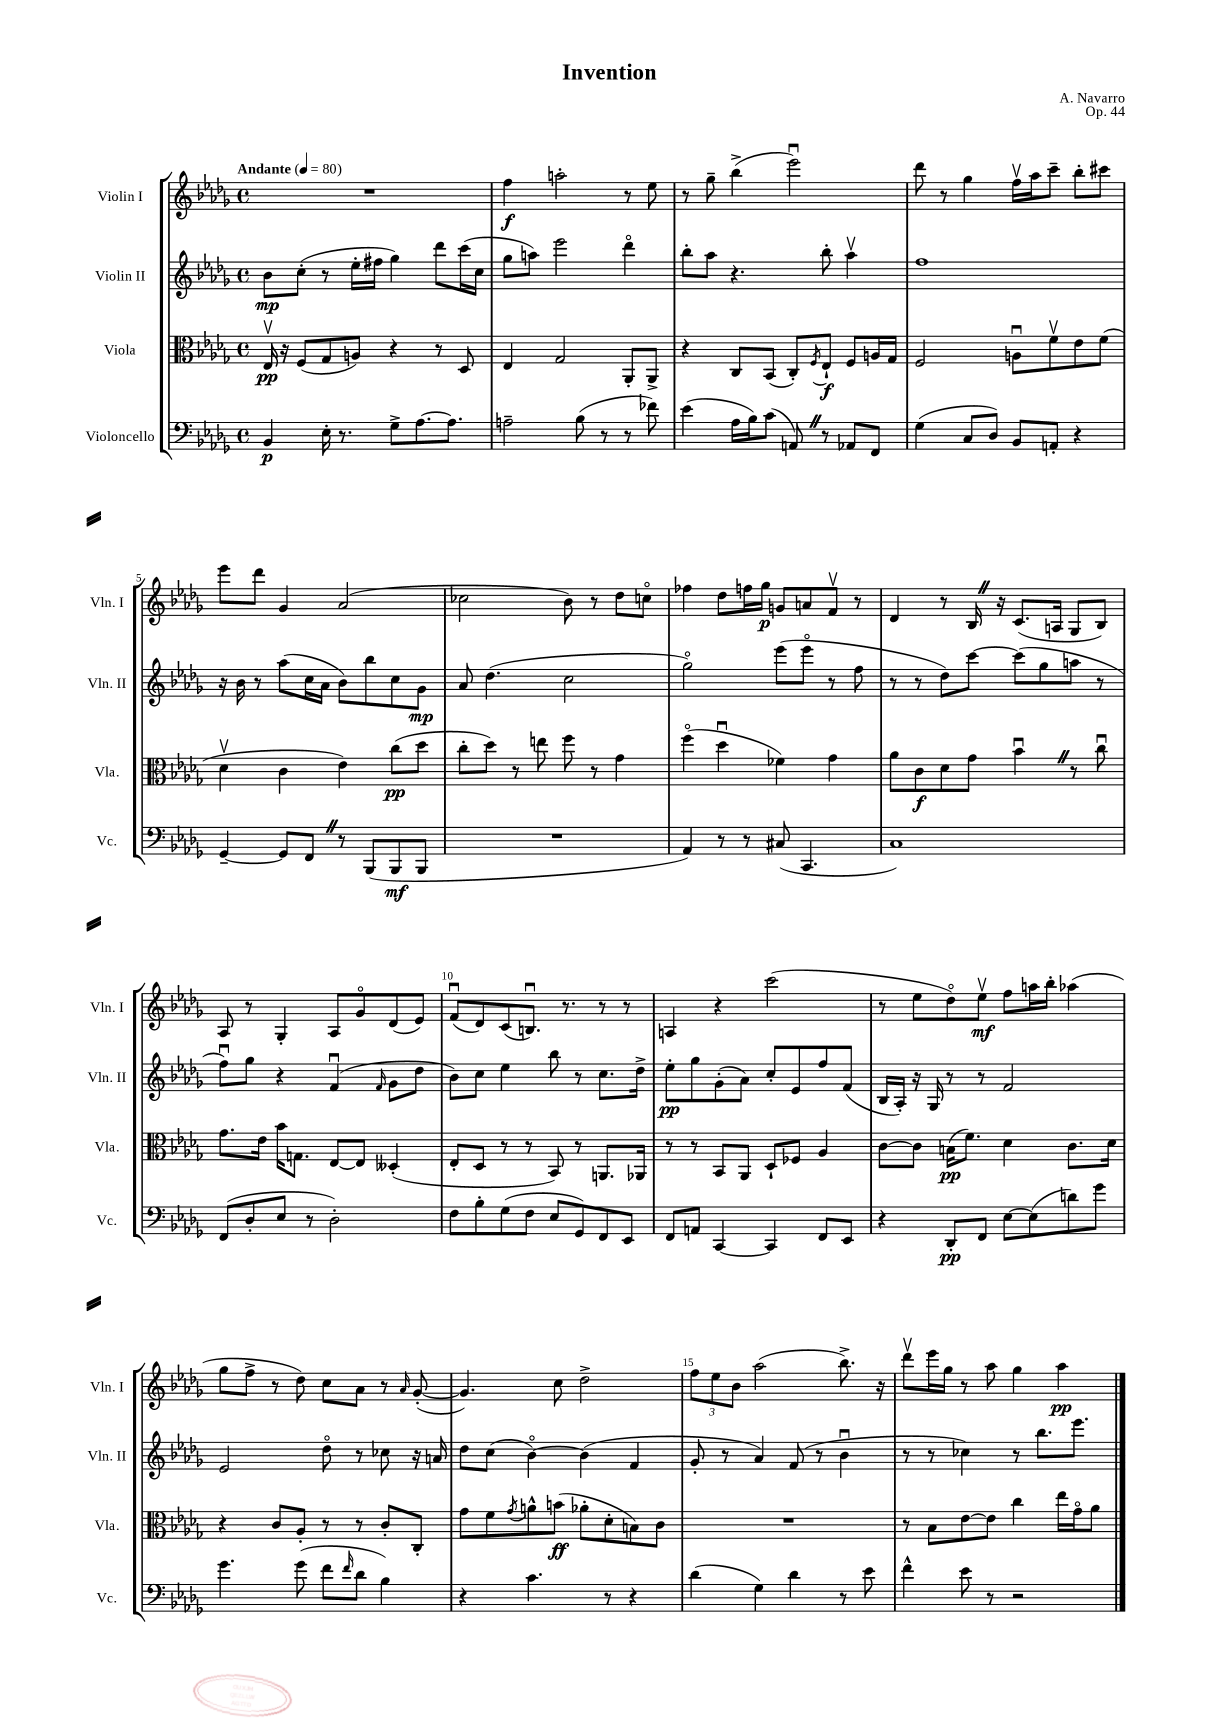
\header { title = "Invention" composer = "A. Navarro" opus = "Op. 44" }
<<
\new StaffGroup <<
\new Staff = "s0" \with { instrumentName = "Violin I" shortInstrumentName = "Vln. I" } {
    \clef treble \key des \major \defaultTimeSignature \time 4/4 \tempo "Andante" 4 = 80
    R1 |
    f''4\f a''2-. r8 ees''8 |
    r8 ges''8-- bes''4->( ees'''2\downbow) |
    des'''8 r8 ges''4 f''16\upbow aes''16 c'''8-- bes''8-. cis'''8 |
    ees'''8 des'''8 ges'4 aes'2( |
    ces''2 bes'8) r8 des''8 c''8\flageolet |
    fes''4 des''8 f''16 ges''16\p g'8 a'8 f'8\upbow r8 |
    des'4 r8 bes16 \once \override BreathingSign.text = \markup { \musicglyph "scripts.caesura.straight" } \breathe r16 c'8.( a16 ges8 bes8) |
    aes8 r8 ges4-. aes8 ges'8\flageolet des'8( ees'8) |
    f'8\downbow( des'8) c'8( b8.\downbow) r8. r8 r8 |
    a4 r4 c'''2( |
    r8 ees''8 des''8\flageolet) ees''8\upbow\mf f''8 a''16 bes''16-. aes''4( |
    ges''8 f''8-> r8 des''8) c''8 aes'8 r8 \grace { aes'16 } ges'8~-.( |
    ges'4.) c''8 des''2-> |
    \tuplet 3/2 { f''8 ees''8 bes'8 } aes''2( bes''8.->) r16 |
    des'''8\upbow ees'''16 ges''16 r8 aes''8 ges''4 aes''4\pp \bar "|." |
}
\new Staff = "s1" \with { instrumentName = "Violin II" shortInstrumentName = "Vln. II" } {
    \clef treble \key des \major \defaultTimeSignature \time 4/4
    bes'8\mp c''8-.( r8 ees''16-. fis''16 ges''4) des'''8 c'''16( c''16 |
    ges''8 a''8) ees'''2 des'''4\flageolet |
    bes''8-. aes''8 r4. bes''8-. aes''4\upbow |
    f''1 |
    r16 bes'16 r8 aes''8( c''16 aes'16 bes'8) bes''8 c''8 ges'8\mp |
    aes'8 des''4.( c''2 |
    ges''2\flageolet) ees'''8( ees'''8\flageolet r8 f''8 |
    r8 r8 des''8) c'''8~ c'''8( ges''8 a''8 r8 |
    f''8\downbow) ges''8 r4 f'4\downbow( \grace { f'16 } ges'8 des''8 |
    bes'8) c''8 ees''4 bes''8 r8 c''8. des''16-> |
    ees''8-.\pp ges''8 ges'8-.( aes'8) c''8-. ees'8 f''8 f'8( |
    bes16 aes16-.) r16 ges16 r8 r8 f'2 |
    ees'2 des''8\flageolet r8 ces''8 r16 a'16 |
    des''8 c''8( bes'4~\flageolet) bes'4( f'4 |
    ges'8-. r8 aes'4) f'8( r8 bes'4\downbow |
    r8 r8 ces''4) r8 bes''8. ees'''8. \bar "|." |
}
\new Staff = "s2" \with { instrumentName = "Viola" shortInstrumentName = "Vla." } {
    \clef alto \key des \major \defaultTimeSignature \time 4/4
    ees16\upbow\pp r16 f8( ges8 a8) r4 r8 des8 |
    ees4 ges2 aes,8-. aes,8-> |
    r4 c8 bes,8( c8-.) \acciaccatura { f8 } ees8-!\f f8 a16 ges16 |
    f2 a8\downbow f'8\upbow ees'8 f'8( |
    des'4\upbow c'4 ees'4) c''8\pp( des''8 |
    c''8-. des''8) r8 e''8 f''8 r8 ges'4 |
    f''4\flageolet( des''4\downbow fes'4) ges'4 |
    aes'8 c'8\f des'8 ges'8 bes'4\downbow \once \override BreathingSign.text = \markup { \musicglyph "scripts.caesura.straight" } \breathe r8 c''8\downbow |
    ges'8. ees'16 bes'16 g8. ees8~ ees8 deses4-.( |
    ees8-. des8 r8 r8 bes,8) r8 a,8. aes,16 |
    r8 r8 bes,8 aes,8 des8-! fes8 aes4 |
    c'8~ c'8 b16\pp( f'8.) des'4 c'8. des'16 |
    r4 c'8 aes8-. r8 r8 c'8-. c8-. |
    ges'8 f'8 \acciaccatura { ges'8 } a'8-^ b'8\ff( aes'8-. des'8-. b8) c'8 |
    R1 |
    r8 bes8 ees'8~ ees'8 c''4 ees''16 ges'16\flageolet aes'8 \bar "|." |
}
\new Staff = "s3" \with { instrumentName = "Violoncello" shortInstrumentName = "Vc." } {
    \clef bass \key des \major \defaultTimeSignature \time 4/4
    bes,4\p ees16-. r8. ges8-> aes8.~ aes8. |
    a2-- bes8( r8 r8 fes'8) |
    ees'4( aes16 bes16) c'8( a,8) \once \override BreathingSign.text = \markup { \musicglyph "scripts.caesura.straight" } \breathe r8 aes,8 f,8 |
    ges4( c8 des8) bes,8 a,8-. r4 |
    ges,4~-- ges,8 f,8 \once \override BreathingSign.text = \markup { \musicglyph "scripts.caesura.straight" } \breathe r8 bes,,8( bes,,8\mf bes,,8 |
    R1 |
    aes,4) r8 r8 cis8( c,4. |
    c1) |
    f,8( des8-. ees8 r8 des2-.) |
    f8 bes8-. ges8( f8 ees8 ges,8) f,8 ees,8 |
    f,8 a,8 c,4~ c,4 f,8 ees,8 |
    r4 des,8-.\pp f,8 ees8~ ees8( d'8) ges'8 |
    ges'4. ges'8( f'8 \grace { f'16 } des'8 bes4) |
    r4 c'4. r8 r4 |
    des'4( ges4) des'4 r8 ees'8 |
    f'4-^ ees'8 r8 r2 \bar "|." |
}
>>
>>
\layout { \context { \Score \override BarNumber.break-visibility = ##(#f #t #t) barNumberVisibility = #(every-nth-bar-number-visible 5) } }
